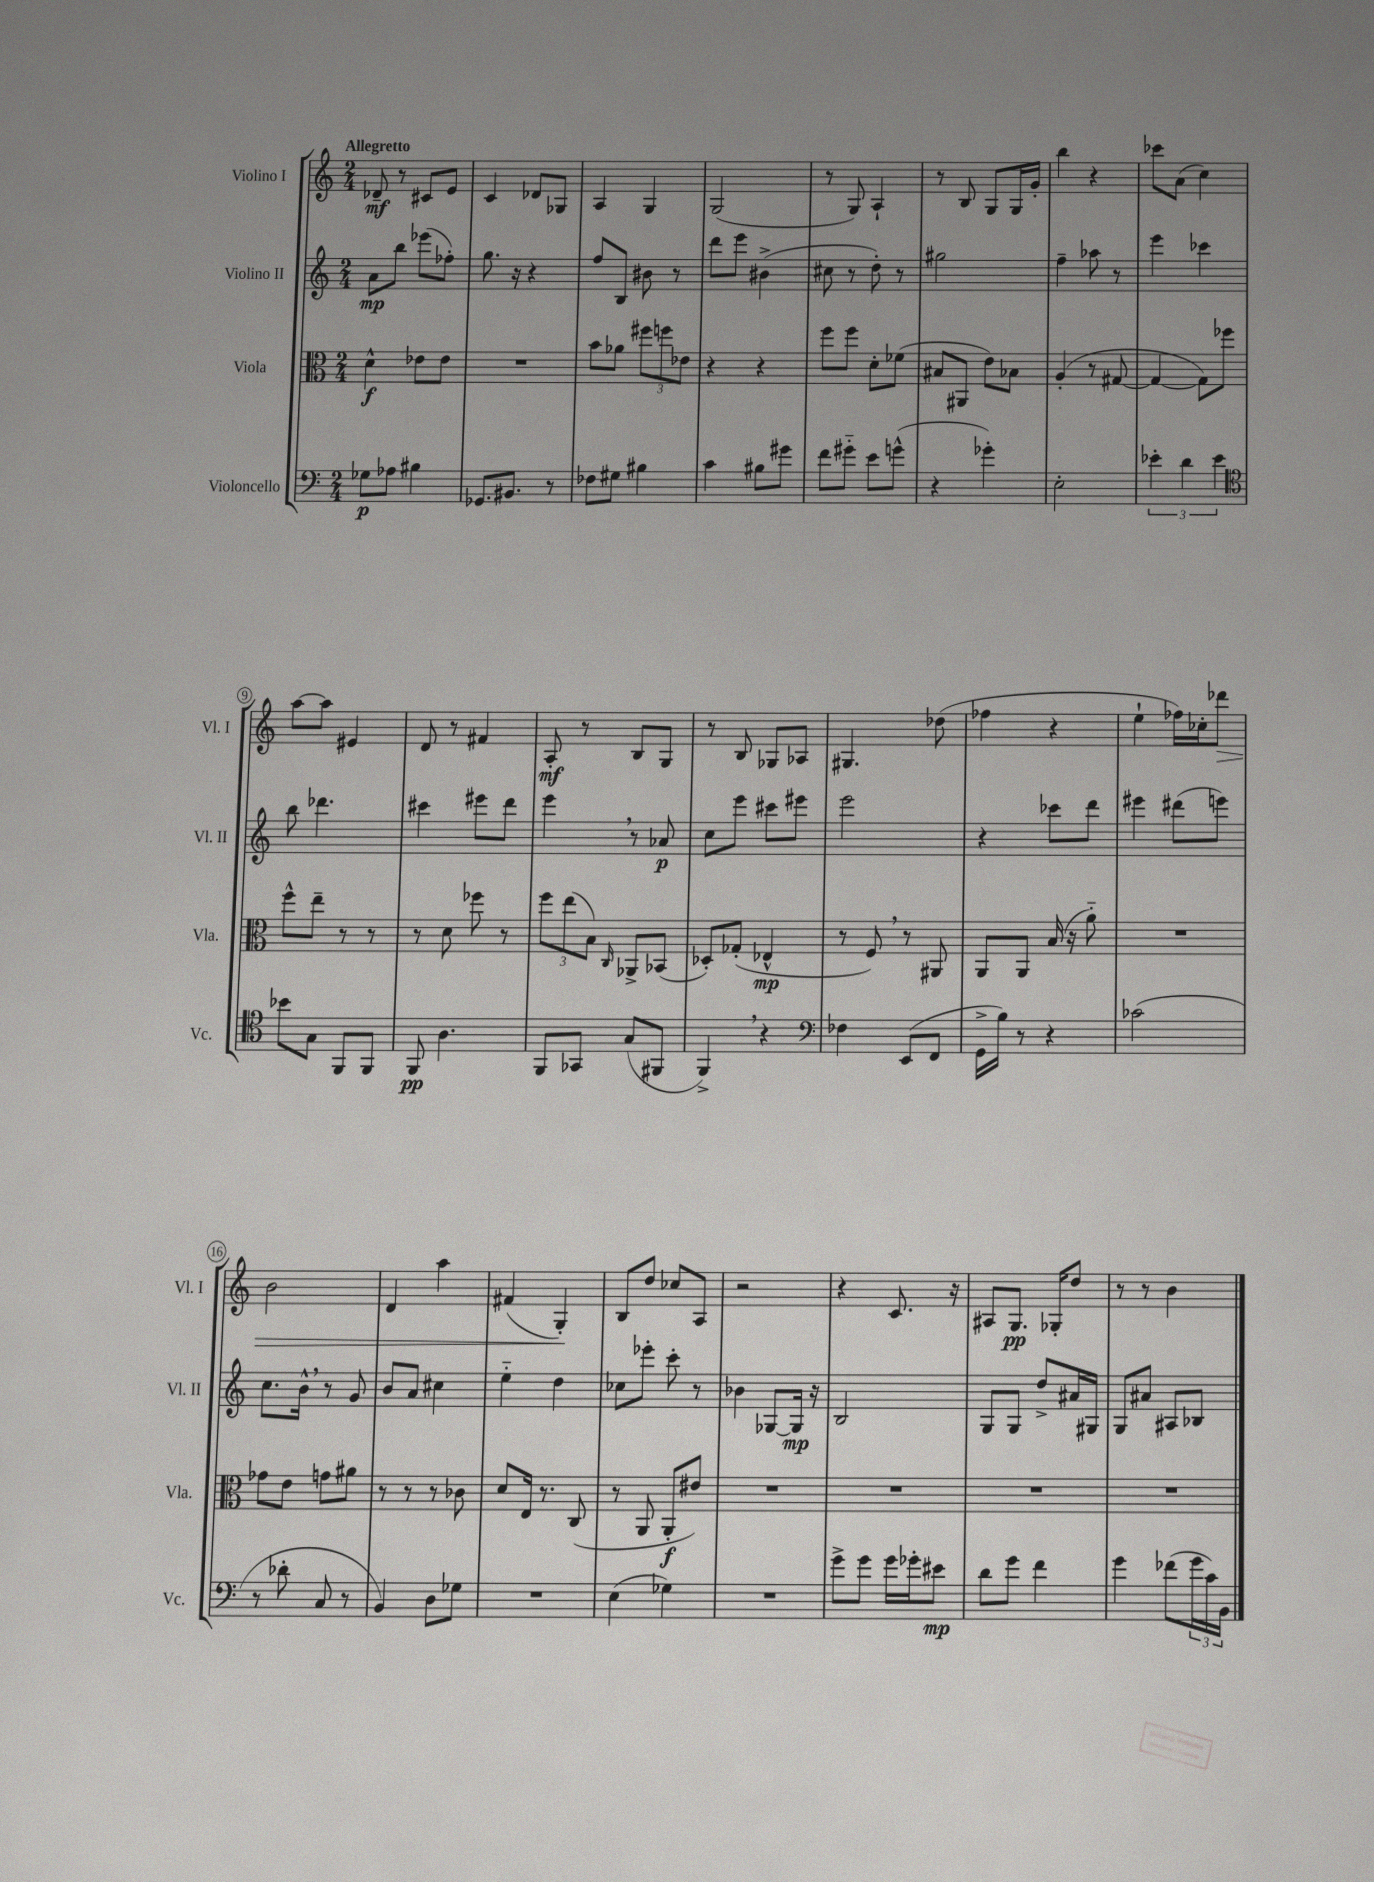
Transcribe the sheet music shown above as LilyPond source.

<<
\new StaffGroup <<
\new Staff = "s0" \with { instrumentName = "Violino I" shortInstrumentName = "Vl. I" } {
    \clef treble \key c \major \numericTimeSignature \time 2/4 \tempo "Allegretto"
    des'8--\mf r8 cis'8 e'8 |
    c'4 des'8 ges8 |
    a4 g4 |
    g2( |
    r8 g8) a4-! |
    r8 b8 g8 g16 g'16-. |
    b''4 r4 |
    ces'''8 a'8( c''4) |
    a''8~ a''8 eis'4 |
    d'8 r8 fis'4 |
    a8-.\mf r8 b8 g8 |
    r8 b8 ges8 aes8 |
    gis4. des''8( |
    fes''4 r4 |
    e''4-! fes''16) ces''16-. des'''8\> |
    b'2 |
    d'4 a''4 |
    fis'4( g4-.\!) |
    b8 d''8 ces''8 a8 |
    r2 |
    r4 c'8. r16 |
    ais8 g8.\pp ges16-. d''8 |
    r8 r8 b'4 \bar "|." |
}
\new Staff = "s1" \with { instrumentName = "Violino II" shortInstrumentName = "Vl. II" } {
    \clef treble \key c \major \numericTimeSignature \time 2/4
    a'8\mp b''8 ees'''8( fes''8-.) |
    g''8. r16 r4 |
    f''8 b8 bis'8 r8 |
    d'''8 e'''8 bis'4->( |
    cis''8 r8 d''8-.) r8 |
    gis''2 |
    f''4-- aes''8 r8 |
    e'''4 ces'''4 |
    b''8 des'''4. |
    cis'''4 eis'''8 d'''8 |
    e'''4 \breathe r8 aes'8\p |
    c''8 e'''8 cis'''8 eis'''8 |
    e'''2 |
    r4 ces'''8 d'''8 |
    eis'''4 dis'''8( e'''8) |
    c''8. b'16-^ \breathe r8 g'8 |
    b'8 a'8 cis''4 |
    e''4-_ d''4 |
    ces''8 ees'''8-. c'''8-. r8 |
    bes'4 ges8~ ges16\mp r16 |
    b2 |
    g8 g8 d''8-> ais'16 gis16 |
    g8 ais'8 ais8 bes8 \bar "|." |
}
\new Staff = "s2" \with { instrumentName = "Viola" shortInstrumentName = "Vla." } {
    \clef alto \key c \major \numericTimeSignature \time 2/4
    d'4-^\f ees'8 ees'8 |
    R2 |
    b'8 aes'8 \tuplet 3/2 { fis''8 f''8 ees'8 } |
    r4 r4 |
    f''8 f''8 d'8-. fes'8( |
    bis8 ais,8 e'8) bes8 |
    a4-.( r8 gis8~ |
    gis4~ gis8) fes''8 |
    f''8-^ e''8-- r8 r8 |
    r8 d'8 fes''8 r8 |
    \tuplet 3/2 { f''8 e''8( b8) } \grace { c16 } aes,8-> bes,8( |
    des8-.) ges8-.( ees4-^\mp |
    r8 f8) \breathe r8 ais,8 |
    a,8 a,8 b16( r16 a'8-_) |
    R2 |
    ges'8 e'8 g'8 ais'8 |
    r8 r8 r8 ces'8 |
    d'8 e16 r8. c8( |
    r8 a,8 a,8-.\f eis'8) |
    R2 |
    R2 |
    R2 |
    R2 \bar "|." |
}
\new Staff = "s3" \with { instrumentName = "Violoncello" shortInstrumentName = "Vc." } {
    \clef bass \key c \major \numericTimeSignature \time 2/4
    ges8\p aes8 bis4 |
    ges,8. bis,8. r8 |
    fes8 gis8 bis4 |
    c'4 bis8 gis'8 |
    f'8 gis'8-_ e'8 g'8-^( |
    r4 ges'4-.) |
    e2-. |
    \tuplet 3/2 { ees'4-. d'4 ees'4 } |
    \clef tenor bes'8 g8 f,8 f,8 |
    f,8\pp a4. |
    f,8 ges,8 g8( fis,8 |
    f,4->) \breathe r4 |
    \clef bass fes4 e,8( f,8 |
    g,16-> b16) r8 r4 |
    ces'2( |
    r8 des'8-. c8 r8 |
    b,4) d8 ges8 |
    R2 |
    e4( ges4) |
    R2 |
    g'8-> g'8 g'16 ges'16-. eis'8\mp |
    d'8 g'8 f'4 |
    g'4 fes'8( \tuplet 3/2 { g'16 c'16) b,16 } \bar "|." |
}
>>
>>
\layout { \context { \Score \override BarNumber.stencil = #(make-stencil-circler 0.1 0.3 ly:text-interface::print) } }
